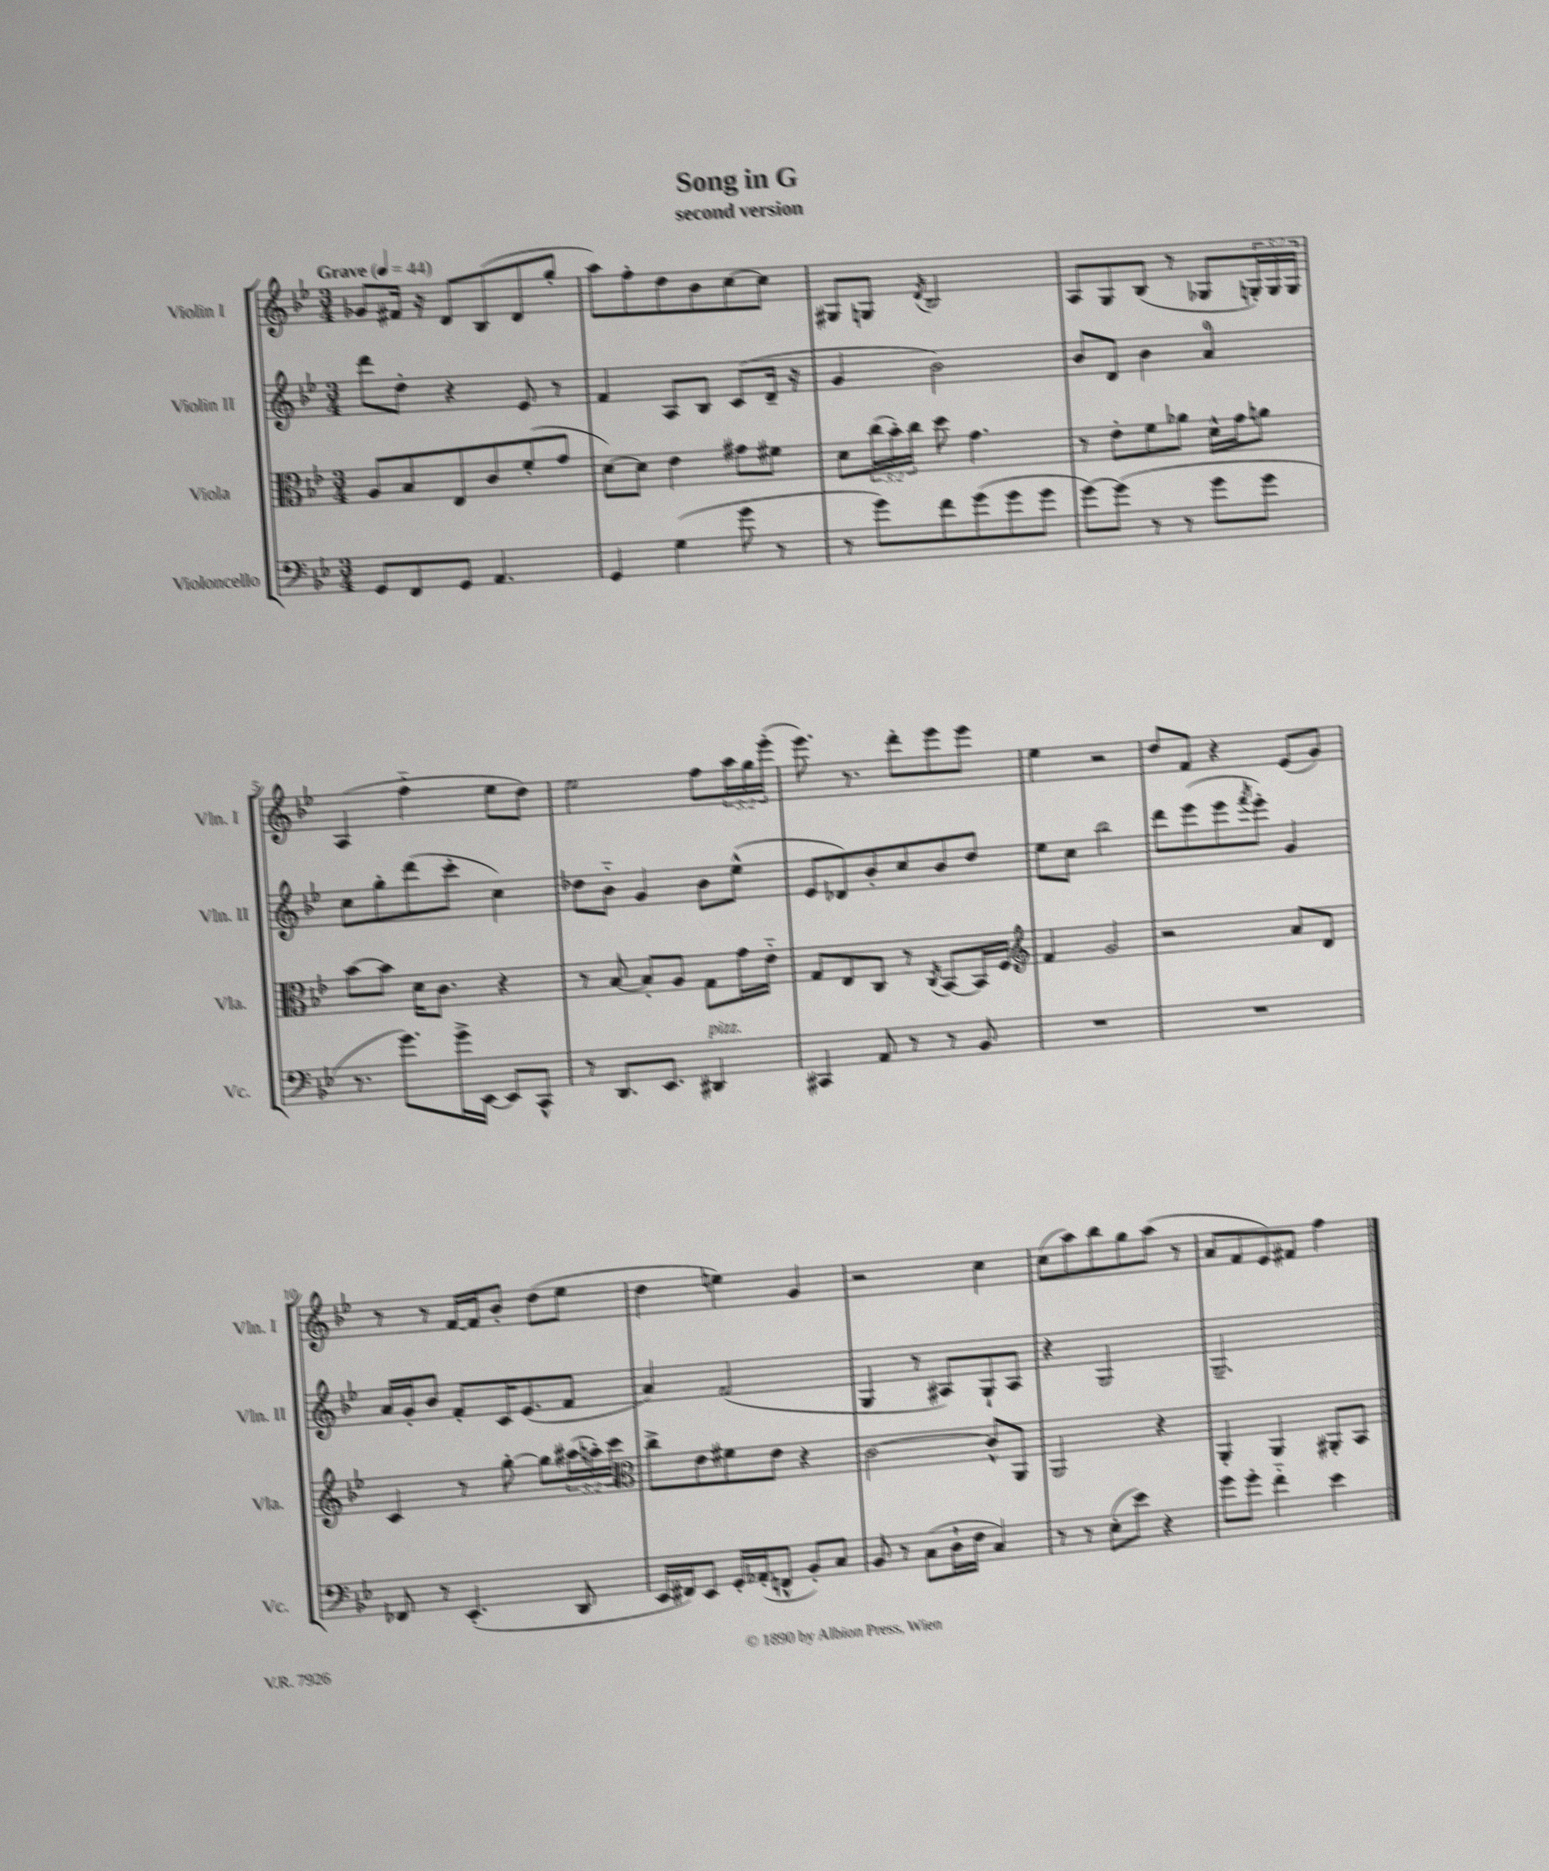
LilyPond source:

\header { title = "Song in G" subtitle = "second version" }
<<
\new StaffGroup <<
\new Staff = "s0" \with { instrumentName = "Violin I" shortInstrumentName = "Vln. I" } {
    \clef treble \key bes \major \numericTimeSignature \time 3/4 \override Staff.TupletNumber.text = #tuplet-number::calc-fraction-text \tempo "Grave" 4 = 44
    ges'8 fis'16 r16 d'8 bes8( d'8 g''8-. |
    a''8) f''8-. d''8 bes'8 c''8~ c''8 |
    gis8 g8 \acciaccatura { d'8 } bes2 |
    a8 g8 bes8( r8 ges8 \tuplet 3/2 { g16-.) g16 g16 } |
    a4( f''4-_ ees''8 d''8) |
    ees''2 f''8 \tuplet 3/2 { a''16 g''16 ees'''16-.( } |
    ees'''8.) r8. d'''8-. ees'''8 ees'''8 |
    ees''4 r2 |
    d''8 f'8 r4 ees'8( g'8) |
    r8 r8 f'16~ f'16 bes'8-. d''8( ees''8 |
    d''4 e''4) g'4 |
    r2 c''4 |
    c''8( a''8) bes''8 g''8 a''8( r8 |
    a'8 f'8 ees'8) fis'8 f''4 \bar "|." |
}
\new Staff = "s1" \with { instrumentName = "Violin II" shortInstrumentName = "Vln. II" } {
    \clef treble \key bes \major \numericTimeSignature \time 3/4
    d'''8 d''8-. r4 ees'8 r8 |
    f'4 a8 bes8 c'8( d'16-- r16 |
    g'4 bes'2) |
    bes'8 d'8 bes'4 a'4-0 |
    c''8 g''8-. d'''8( c'''8-. c''4) |
    des''8 bes'8-_ g'4 bes'8 ees''8-^( |
    ees'8 des'8) bes'8-. c''8 bes'8 d''8 |
    ees''8 c''8 bes''2 |
    d'''8 ees'''8( ees'''8 \acciaccatura { f'''8 } ees'''8-.) g'4 |
    a'16 g'16-. bes'8 f'8-. c'16 ees'8.( f'8 |
    a'4) f'2( |
    g4 r8 ais8) g8-! ais8 |
    r4 g2 |
    g2.-- \bar "|." |
}
\new Staff = "s2" \with { instrumentName = "Viola" shortInstrumentName = "Vla." } {
    \clef alto \key bes \major \numericTimeSignature \time 3/4 \override Staff.TupletNumber.text = #tuplet-number::calc-fraction-text
    a8 bes8 ees8 c'8 f'8-.( g'8 |
    d'8~) d'8 ees'4 gis'8 fis'8 |
    d'8 \tuplet 3/2 { c''16( bes'16-.) c''16 } d''8 g'4. |
    r8 ees'8-. f'8 aes'8 d'16-^ g'16 a'8 |
    bes'8~ bes'8 d'16 c'8. r4 |
    r8 bes8~ bes8-. a8 g8 g'16 ees'16-_ |
    g8 ees8 c8 r8 \acciaccatura { c8 } bes,8~ bes,16 f16 |
    \clef treble f'4 g'2 |
    r2 a'8 d'8 |
    c'4 r8 g''8~-. g''8 \tuplet 3/2 { ais''16( a''16-.) c'''16 } |
    \clef alto c''8-> ees'8 fis'8 ees'8 r4 |
    c'2~ c'8-^ a,8 |
    a,2 r4 |
    a,4-. a,4 ais,8-. bes,8 \bar "|." |
}
\new Staff = "s3" \with { instrumentName = "Violoncello" shortInstrumentName = "Vc." } {
    \clef bass \key bes \major \numericTimeSignature \time 3/4
    g,8 f,8 g,8 a,4. |
    g,4 g4( g'8 r8 |
    r8 g'8) f'8 g'8( g'8 g'8 |
    g'8~) g'8( r8 r8 g'8 g'8 |
    r8. g'8.) g'16-> ees,16~ ees,8 c,8-^ |
    r8 d,8. ees,8. dis,4^\markup { \italic "pizz." } |
    cis,4 a,8 r8 r8 bes,8 |
    R2. |
    R2. |
    fes,8 r8 ees,4.-.( d,8 |
    ees,16 fis,16) ees,8 g,16-. aes,16-.( f,8-^ bes,8-.) c8 |
    bes,8 r8 c8( d16-! f16 c4) |
    r8 r8 ees8-.( ees'8) r4 |
    g'8 g'8-. f'4-_ ees'4 \bar "|." |
}
>>
>>
